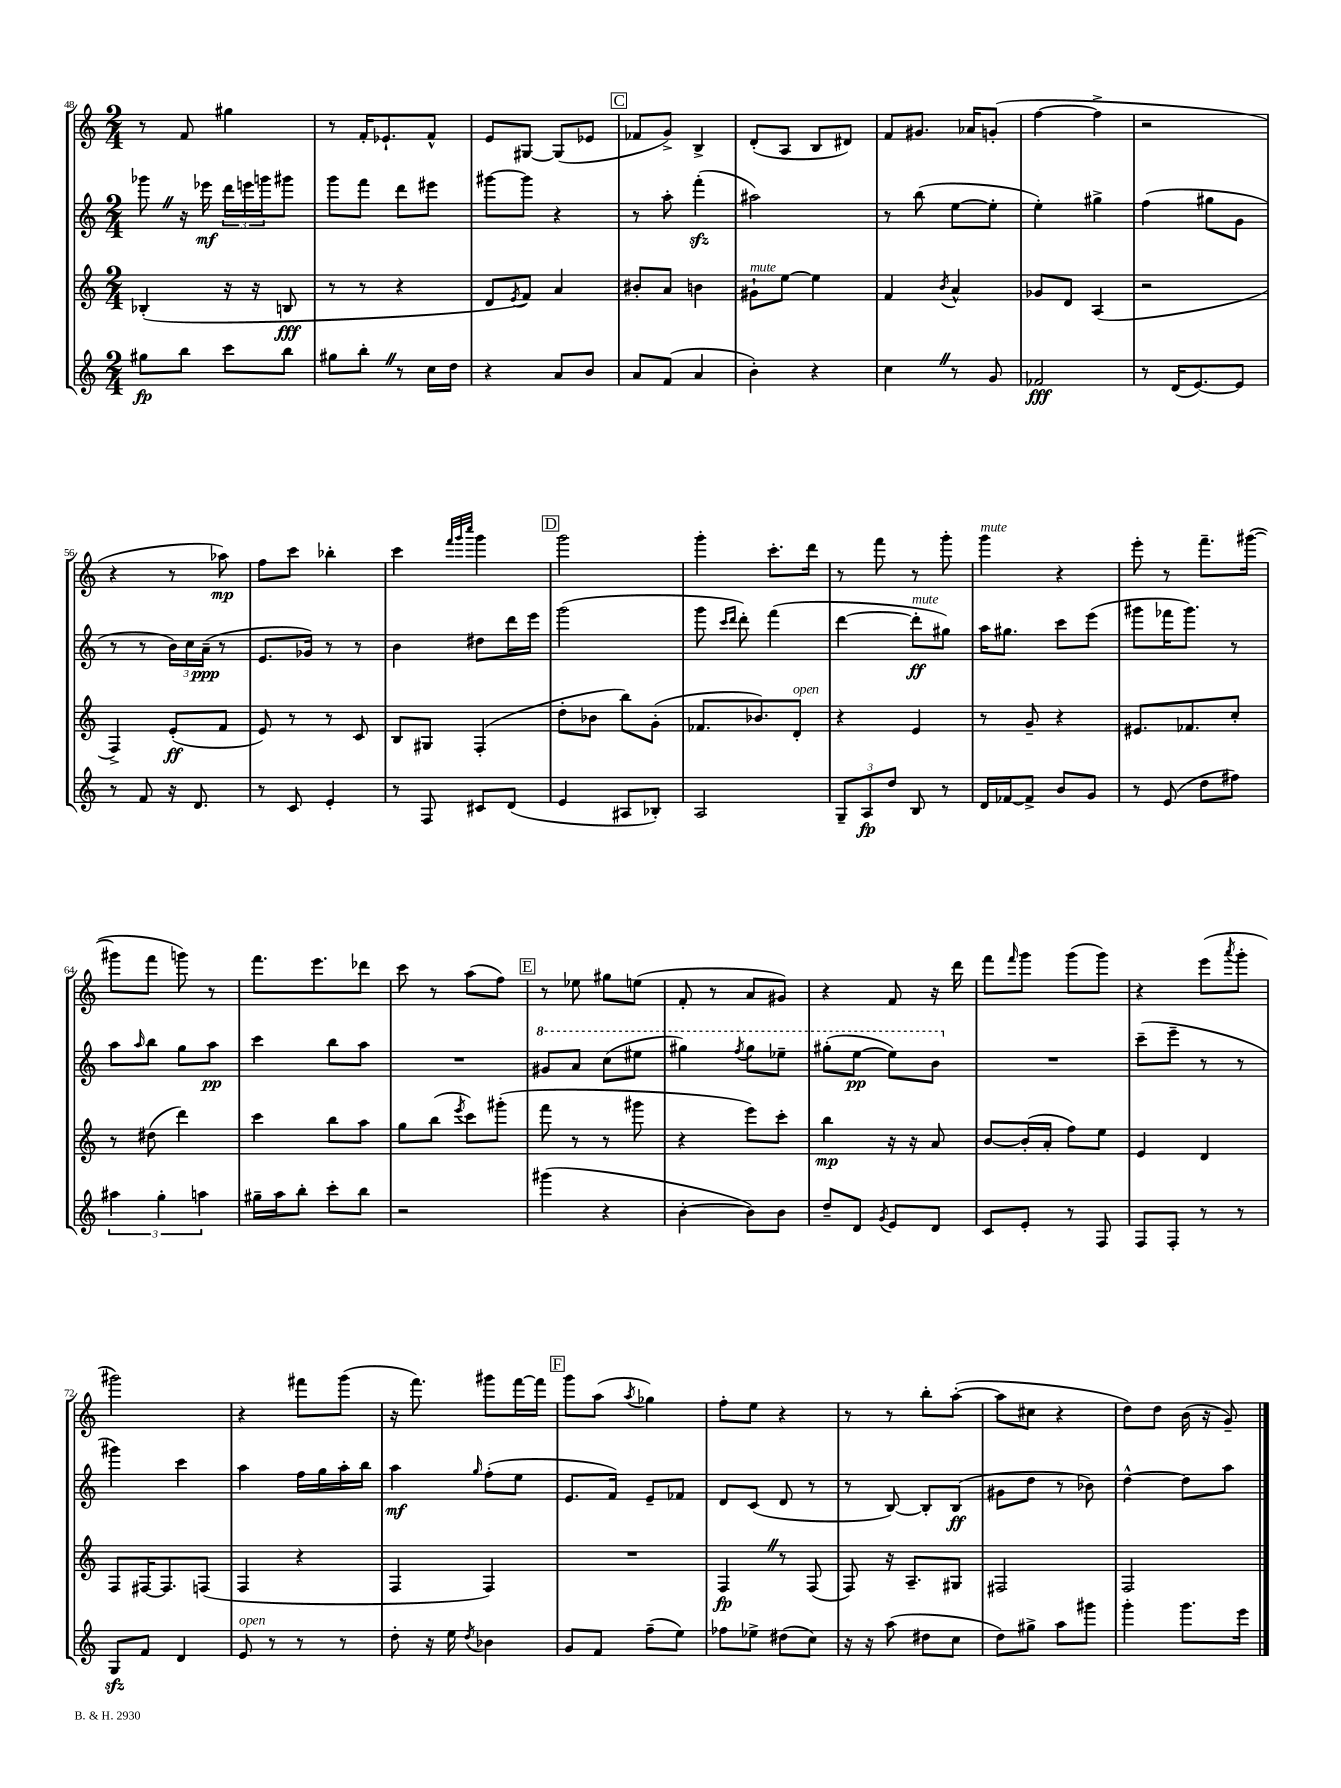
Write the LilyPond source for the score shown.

<<
\new StaffGroup <<
\new Staff = "s0" {
    \clef treble \key c \major \numericTimeSignature \time 2/4
    r8 f'8 gis''4 |
    r8 f'16-. ees'8.-! f'8-^ |
    e'8 gis8~ gis8( ees'8 |
    \mark \markup { \box "C" } fes'8 g'8->) b4-> |
    d'8-.( a8 b8 dis'8) |
    f'8 gis'8. aes'16 g'8-.( |
    f''4~ f''4-> |
    r2 |
    r4 r8 aes''8\mp) |
    f''8 c'''8 bes''4-. |
    c'''4 \grace { f'''32 g'''32 c''''32 } g'''4 |
    \mark \markup { \box "D" } g'''2 |
    g'''4-. c'''8.-. d'''16 |
    r8 f'''8 r8 g'''8-. |
    g'''4^\markup { \italic "mute" } r4 |
    e'''8-. r8 f'''8.-- gis'''16~( |
    gis'''8 f'''8 g'''8) r8 |
    f'''8. e'''8. des'''8 |
    c'''8 r8 a''8( f''8) |
    \mark \markup { \box "E" } r8 ees''8 gis''8 e''8( |
    f'8-. r8 a'8 gis'8) |
    r4 f'8 r16 d'''16 |
    f'''8 \grace { f'''16 } g'''8 g'''8( g'''8) |
    r4 e'''8( \acciaccatura { a'''8 } g'''8-. |
    gis'''2) |
    r4 fis'''8 g'''8( |
    r16 f'''8.) gis'''8 f'''16~ f'''16 |
    \mark \markup { \box "F" } g'''8 a''8( \acciaccatura { a''8 } ges''4) |
    f''8-. e''8 r4 |
    r8 r8 b''8-. a''8~-.( |
    a''8 cis''8 r4 |
    d''8) d''8 b'16( r16 g'8--) \bar "|." |
}
\new Staff = "s1" {
    \clef treble \key c \major \numericTimeSignature \time 2/4
    ges'''8 \once \override BreathingSign.text = \markup { \musicglyph "scripts.caesura.straight" } \breathe r16 ees'''16\mf \tuplet 3/2 { d'''16 e'''16 g'''16 } gis'''8 |
    g'''8 f'''8 d'''8 eis'''8 |
    gis'''8~ gis'''8 r4 |
    \mark \markup { \box "C" } r8 a''8-. f'''4-.\sfz( |
    ais''2) |
    r8 b''8( e''8~ e''8-. |
    e''4-.) gis''4-> |
    f''4( gis''8 g'8 |
    r8 r8 \tuplet 3/2 { b'16) c''16 a'16--\ppp( } r8 |
    e'8. ges'16) r8 r8 |
    b'4 dis''8 d'''16 e'''16 |
    \mark \markup { \box "D" } g'''2( |
    g'''8 \grace { c'''16 d'''16 } d'''8-.) f'''4( |
    d'''4~ d'''8-.\ff^\markup { \italic "mute" } gis''8) |
    a''16 gis''8. c'''8 e'''8( |
    gis'''8 fes'''16 gis'''8.) r8 |
    a''8 \grace { a''16 } b''8 g''8 a''8\pp |
    c'''4 b''8 a''8 |
    R2 |
    \mark \markup { \box "E" } \ottava #1 gis''8 a''8 c'''8( eis'''8 |
    gis'''4) \acciaccatura { f'''8 } gis'''8 ees'''8-- |
    gis'''8-.( e'''8~\pp e'''8) b''8 \ottava #0 |
    R2 |
    c'''8--( e'''8-- r8 r8 |
    gis'''4) c'''4 |
    a''4 f''16 g''16 a''16-. b''16 |
    a''4\mf \grace { g''16 } f''8-.( e''8 |
    \mark \markup { \box "F" } e'8. f'16) e'8-- fes'8 |
    d'8 c'8( d'8 r8 |
    r8 b8~) b8-. b8\ff( |
    gis'8 d''8 r8 bes'8) |
    d''4~-^ d''8 a''8 \bar "|." |
}
\new Staff = "s2" {
    \clef treble \key c \major \numericTimeSignature \time 2/4
    bes4-.( r16 r16 b8\fff |
    r8 r8 r4 |
    d'8 \acciaccatura { e'8 } f'8) a'4 |
    \mark \markup { \box "C" } bis'8-. a'8 b'4 |
    gis'8-!^\markup { \italic "mute" } e''8~ e''4 |
    f'4 \acciaccatura { b'8 } a'4-^ |
    ges'8 d'8 a4( |
    r2 |
    f4->) e'8-.\ff( f'8 |
    e'8) r8 r8 c'8 |
    b8 gis8 f4-.( |
    \mark \markup { \box "D" } d''8-. bes'8 b''8) g'8-.( |
    fes'8. bes'8.) d'8-.^\markup { \italic "open" } |
    r4 e'4 |
    r8 g'8-- r4 |
    eis'8. fes'8. c''8-. |
    r8 dis''8( d'''4) |
    c'''4 b''8 a''8 |
    g''8 b''8( \acciaccatura { e'''8 } c'''8) gis'''8-.( |
    \mark \markup { \box "E" } f'''8 r8 r8 gis'''8 |
    r4 e'''8) c'''8-. |
    b''4\mp r16 r16 a'8 |
    b'8~ b'16-.( a'16-. f''8) e''8 |
    e'4 d'4 |
    f8 fis16~ fis8. f8( |
    f4 r4 |
    f4 f4) |
    \mark \markup { \box "F" } R2 |
    f4\fp \once \override BreathingSign.text = \markup { \musicglyph "scripts.caesura.straight" } \breathe r8 f8( |
    f8) r16 a8.-- gis8 |
    fis2 |
    f2 \bar "|." |
}
\new Staff = "s3" {
    \clef treble \key c \major \numericTimeSignature \time 2/4
    gis''8\fp b''8 c'''8 b''8 |
    gis''8 b''8-. \once \override BreathingSign.text = \markup { \musicglyph "scripts.caesura.straight" } \breathe r8 c''16 d''16 |
    r4 a'8 b'8 |
    \mark \markup { \box "C" } a'8 f'8( a'4 |
    b'4-.) r4 |
    c''4 \once \override BreathingSign.text = \markup { \musicglyph "scripts.caesura.straight" } \breathe r8 g'8 |
    fes'2\fff |
    r8 d'16( e'8.~) e'8 |
    r8 f'8 r16 d'8. |
    r8 c'8 e'4-. |
    r8 f8 cis'8 d'8( |
    \mark \markup { \box "D" } e'4 ais8 bes8-.) |
    a2 |
    \tuplet 3/2 { g8-- a8\fp d''8 } b8 r8 |
    d'16 fes'16~ fes'8-> b'8 g'8 |
    r8 e'8( d''8 fis''8) |
    \tuplet 3/2 { ais''4 g''4-. a''4 } |
    gis''16-- a''16 b''8-. c'''8-. b''8 |
    r2 |
    \mark \markup { \box "E" } gis'''4( r4 |
    b'4~-. b'8) b'8 |
    d''8-- d'8 \acciaccatura { g'8 } e'8 d'8 |
    c'8 e'8-. r8 f8 |
    f8 f8-. r8 r8 |
    g8\sfz f'8 d'4 |
    e'8^\markup { \italic "open" } r8 r8 r8 |
    d''8-. r16 e''16 \acciaccatura { d''8 } bes'4 |
    \mark \markup { \box "F" } g'8 f'8 f''8--( e''8) |
    fes''8 ees''8-> dis''8( c''8) |
    r16 r16 a''8( dis''8 c''8 |
    d''8) gis''8-> a''8 gis'''8 |
    g'''4-. g'''8. e'''16 \bar "|." |
}
>>
>>
\layout { \context { \Score currentBarNumber = #48 } }
